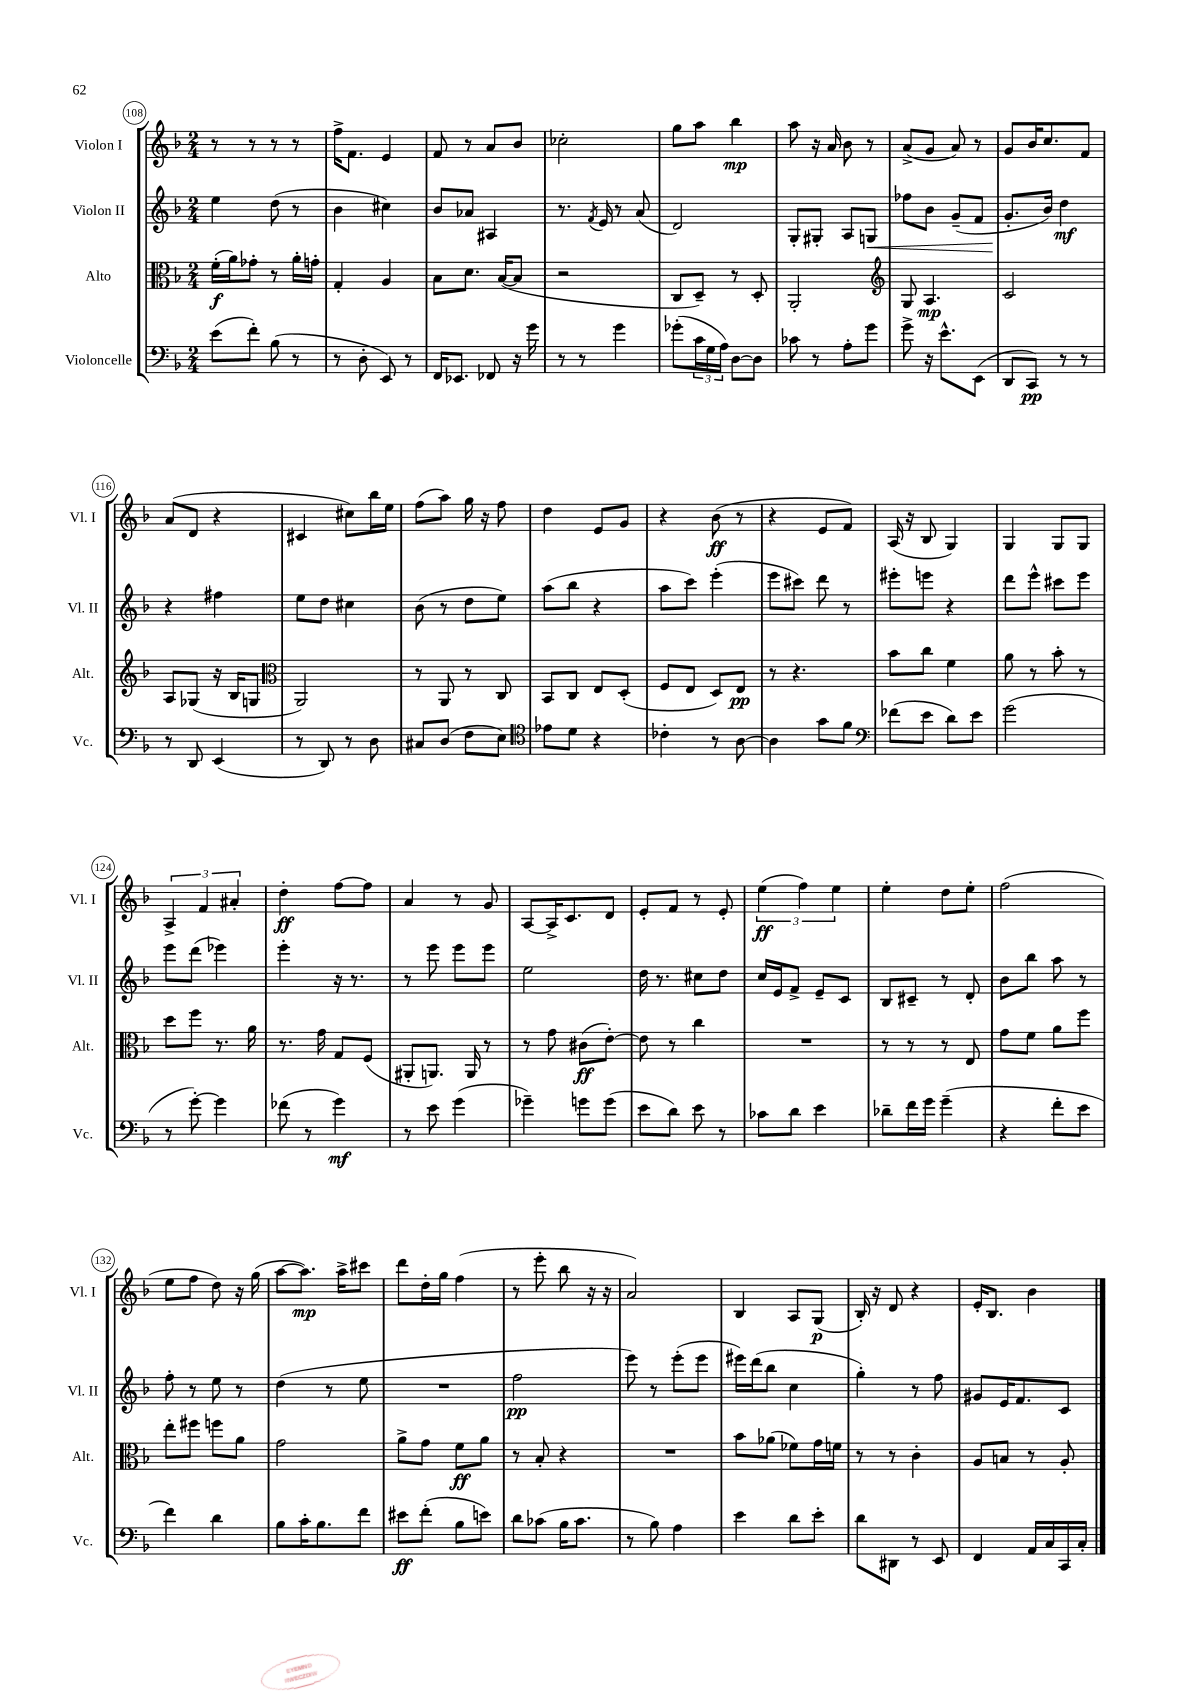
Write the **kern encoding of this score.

**kern	**dynam	**kern	**dynam	**kern	**dynam	**kern	**dynam
*part4	*part4	*part3	*part3	*part2	*part2	*part1	*part1
*staff4	*staff4	*staff3	*staff3	*staff2	*staff2	*staff1	*staff1
*I"Violoncelle	*	*I"Alto	*	*I"Violon II	*	*I"Violon I	*
*I'Vc.	*	*I'Alt.	*	*I'Vl. II	*	*I'Vl. I	*
*clefF4	*	*clefC3	*	*clefG2	*	*clefG2	*
*k[b-]	*	*k[b-]	*	*k[b-]	*	*k[b-]	*
*M2/4	*	*M2/4	*	*M2/4	*	*M2/4	*
=108	=108	=108	=108	=108	=108	=108	=108
(8e\L	.	(16f'\LL	f	4ee\	.	8r	.
.	.	16a\J)	.	.	.	.	.
8f'\J)	.	8g-X'\J	.	.	.	8r	.
(8B-\	.	8r	.	(8dd\	.	8r	.
8r	.	16a'\LL	.	8r	.	8r	.
.	.	16gn'\JJ	.	.	.	.	.
=109	=109	=109	=109	=109	=109	=109	=109
8r	.	4G'/	.	4b-\	.	16ff^\KL	.
.	.	.	.	.	.	8.f\J	.
8D'\	.	.	.	.	.	.	.
8EE/)	.	4A/	.	4cc#X\)	.	4e/	.
8r	.	.	.	.	.	.	.
=110	=110	=110	=110	=110	=110	=110	=110
16FF/KL	.	8B-\L	.	8b-/L	.	8f/	.
8.EE-X/J	.	.	.	.	.	.	.
.	.	8.d\J	.	8a-X/J	.	8r	.
8FF-X/	.	.	.	4A#X/	.	8a/L	.
.	.	([16B-/KL	.	.	.	.	.
16r	.	8B-/J]	.	.	.	8b-/J	.
16g\	.	.	.	.	.	.	.
=111	=111	=111	=111	=111	=111	=111	=111
8r	.	2r	.	8.r	.	2cc-X'\	.
8r	.	.	.	.	.	.	.
.	.	.	.	8qf/	.	.	.
.	.	.	.	16e/	.	.	.
4g\	.	.	.	8r	.	.	.
.	.	.	.	(8a/	.	.	.
=112	=112	=112	=112	=112	=112	=112	=112
(8g-X'\L	.	8C/L	.	2d/)	.	8gg\L	.
24c\L	.	8D~/J)	.	.	.	8aa\J	.
24G\	.	.	.	.	.	.	.
24A\JJ)	.	.	.	.	.	.	.
[8D\L	.	8r	.	.	.	4bb-\	mp
8D\J]	.	8D'/	.	.	.	.	.
=113	=113	=113	=113	=113	=113	=113	=113
8c-X\	.	2AA'/	.	8G'/L	.	8aa\	.
8r	.	.	.	8G#X'/J	.	16r	.
.	.	.	.	.	.	16a/	.
8A'\L	.	.	.	8A/L	.	8b-\	.
!	!	!	!	!	!LO:HP:b	!	!
8g\J	.	.	.	8Gn/J	<	8r	.
=114	=114	=114	=114	=114	=114	=114	=114
*	*	*clefG2	*	*	*	*	*
8g^\	.	8G/	.	8ff-X\L	.	(8a^/L	.
16r	.	4.A/	mp	8b-\J	.	8g/J	.
8.e^^\L	.	.	.	.	.	.	.
.	.	.	.	(8g~/L	.	8a/)	.
(8EE\J	.	.	.	8f/J	.	8r	.
=115	=115	=115	=115	=115	=115	=115	=115
8DD/L	.	2c/	.	8.g'/L	.	8g/L	.
8CC/J)	pp	.	.	.	.	16b-/K	.
.	.	.	.	16b-/Jk)	[	8.cc/	.
8r	.	.	.	4dd\	mf	.	.
8r	.	.	.	.	.	8f/J	.
!!LO:LB:g=z
=116	=116	=116	=116	=116	=116	=116	=116
8r	.	8A/L	.	4r	.	(8a/L	.
8DD/	.	(8G-X/J	.	.	.	8d/J	.
(4EE/	.	16r	.	4ff#X\	.	4r	.
.	.	16B-/KL	.	.	.	.	.
.	.	8Gn/J	.	.	.	.	.
=117	=117	=117	=117	=117	=117	=117	=117
*	*	*clefC3	*	*	*	*	*
8r	.	2AA/)	.	8ee\L	.	4c#X/	.
8DD/)	.	.	.	8dd\J	.	.	.
8r	.	.	.	4cc#X\	.	8cc#X\L)	.
8D\	.	.	.	.	.	16bb-\L	.
.	.	.	.	.	.	16ee\JJ	.
=118	=118	=118	=118	=118	=118	=118	=118
8C#X/L	.	8r	.	(8b-\	.	(8ff\L	.
(8D/J	.	8AA/	.	8r	.	8aa\J)	.
8F\L	.	8r	.	8dd\L	.	16gg\	.
.	.	.	.	.	.	16r	.
8E\J)	.	8C/	.	8ee\J)	.	8ff\	.
=119	=119	=119	=119	=119	=119	=119	=119
*clefC4	*	*	*	*	*	*	*
8e-X\L	.	8BB-/L	.	(8aa\L	.	4dd\	.
8d\J	.	8C/J	.	8bb-\J	.	.	.
4r	.	8E/L	.	4r	.	8e/L	.
.	.	(8D'/J	.	.	.	8g/J	.
=120	=120	=120	=120	=120	=120	=120	=120
4c-X'\	.	8F/L	.	8aa\L	.	4r	.
.	.	8E/J	.	8ccc\J)	.	.	.
8r	.	8D/L)	.	(4eee'\	.	(8b-\	ff
[8A\	.	8E/J	pp	.	.	8r	.
=121	=121	=121	=121	=121	=121	=121	=121
4A\]	.	8r	.	8eee\L	.	4r	.
.	.	4.r	.	8ccc#X\J)	.	.	.
8g\L	.	.	.	8ddd\	.	8e/L	.
8f\J	.	.	.	8r	.	8f/J)	.
=122	=122	=122	=122	=122	=122	=122	=122
*clefF4	*	*	*	*	*	*	*
(8f-X\L	.	8b-\L	.	8eee#X'\L	.	(16A/	.
.	.	.	.	.	.	16r	.
8e\J	.	8cc\J	.	8eeen\J	.	8B-/	.
8d\L)	.	4f\	.	4r	.	4G/)	.
8e\J	.	.	.	.	.	.	.
=123	=123	=123	=123	=123	=123	=123	=123
(2g\	.	8a\	.	8ddd\L	.	4G/	.
.	.	8r	.	8eee^^\J	.	.	.
.	.	8b-'\	.	8ccc#X\L	.	8G/L	.
.	.	8r	.	8eee\J	.	8G/J	.
!!LO:LB:g=z
=124	=124	=124	=124	=124	=124	=124	=124
8r	.	8dd\L	.	8eee\L	.	6A^/	.
[8g'\)	.	8ff\J	.	(8ddd\J	.	.	.
.	.	.	.	.	.	6f/	.
4g\]	.	8.r	.	4eee-X\)	.	.	.
.	.	.	.	.	.	6a#X'/	.
.	.	16a\	.	.	.	.	.
=125	=125	=125	=125	=125	=125	=125	=125
(8f-X\	.	8.r	.	4eee'\	.	4dd'\	ff
8r	.	.	.	.	.	.	.
.	.	16g\	.	.	.	.	.
4g\)	mf	8G/L	.	16r	.	[8ff\L	.
.	.	.	.	8.r	.	.	.
.	.	(8F/J	.	.	.	8ff\J]	.
=126	=126	=126	=126	=126	=126	=126	=126
8r	.	8AA#X'/L	.	8r	.	4a/	.
8e\	.	8.AAn/J)	.	8eee\	.	.	.
(4g\	.	.	.	8eee\L	.	8r	.
.	.	16AA/	.	.	.	.	.
.	.	8r	.	8eee\J	.	8g/	.
=127	=127	=127	=127	=127	=127	=127	=127
4g-X~\)	.	8r	.	2ee\	.	[8A/L	.
.	.	8g\	.	.	.	16A^/K]	.
.	.	.	.	.	.	8.c/	.
8gn\L	.	(8c#X\L	ff	.	.	.	.
(8g\J	.	[8e'\J)	.	.	.	8d/J	.
=128	=128	=128	=128	=128	=128	=128	=128
8e\L	.	8e\]	.	16dd\	.	8e'/L	.
.	.	.	.	8.r	.	.	.
8d\J)	.	8r	.	.	.	8f/J	.
8e\	.	4cc\	.	8cc#X\L	.	8r	.
8r	.	.	.	8dd\J	.	8e'/	.
=129	=129	=129	=129	=129	=129	=129	=129
8c-X\L	.	2r	.	16cc/LL	.	(6ee\	ff
.	.	.	.	16e/J	.	.	.
8d\J	.	.	.	8f^/J	.	.	.
.	.	.	.	.	.	6ff\)	.
4e\	.	.	.	8e~/L	.	.	.
.	.	.	.	.	.	6ee\	.
.	.	.	.	8c/J	.	.	.
=130	=130	=130	=130	=130	=130	=130	=130
8d-X~\L	.	8r	.	8B-/L	.	4ee'\	.
16f\L	.	8r	.	8c#X~/J	.	.	.
16g\JJ	.	.	.	.	.	.	.
(4g~\	.	8r	.	8r	.	8dd\L	.
.	.	8E/	.	8d'/	.	8ee'\J	.
=131	=131	=131	=131	=131	=131	=131	=131
4r	.	8g\L	.	8b-\L	.	(2ff\	.
.	.	8f\J	.	8bb-\J	.	.	.
8f'\L	.	8a\L	.	8aa\	.	.	.
8e\J	.	8ff\J	.	8r	.	.	.
!!LO:LB:g=z
=132	=132	=132	=132	=132	=132	=132	=132
4f\)	.	8ee'\L	.	8ff'\	.	8ee\L	.
.	.	8ff#X\J	.	8r	.	8ff\J	.
4d\	.	8ffn\L	.	8ee\	.	8dd\)	.
.	.	8a\J	.	8r	.	16r	.
.	.	.	.	.	.	(16gg\	.
=133	=133	=133	=133	=133	=133	=133	=133
8B-\L	.	2g\	.	(4dd\	.	[8aa\L	.
16c'\K	.	.	.	.	.	8.aa\J])	mp
8.B-\	.	.	.	.	.	.	.
.	.	.	.	8r	.	.	.
.	.	.	.	.	.	16aa^\KL	.
8f\J	.	.	.	8ee\	.	8ccc#X\J	.
=134	=134	=134	=134	=134	=134	=134	=134
8e#X\L	ff	8a^\L	.	2r	.	8ddd\L	.
(8f'\J	.	8g\J	.	.	.	16dd'\L	.
.	.	.	.	.	.	16gg\JJ	.
8B-\L	.	8f\L	ff	.	.	(4ff\	.
8en\J)	.	8a\J	.	.	.	.	.
=135	=135	=135	=135	=135	=135	=135	=135
8d\L	.	8r	.	2ff\	pp	8r	.
(8c-X\J	.	8B-'/	.	.	.	8eee'\	.
16B-\KL	.	4r	.	.	.	8bb-\	.
8.c-\J	.	.	.	.	.	.	.
.	.	.	.	.	.	16r	.
.	.	.	.	.	.	16r	.
=136	=136	=136	=136	=136	=136	=136	=136
8r	.	2r	.	8eee\)	.	2a/)	.
8B-\)	.	.	.	8r	.	.	.
4A\	.	.	.	(8eee'\L	.	.	.
.	.	.	.	8eee\J	.	.	.
=137	=137	=137	=137	=137	=137	=137	=137
4e\	.	8b-\L	.	16eee#X\LL)	.	4B-/	.
.	.	.	.	(16ddd\J	.	.	.
.	.	(8a-X\J	.	8bb-\J	.	.	.
8d\L	.	8f-X\L)	.	4cc\	.	8A/L	.
8e'\J	.	16g\L	.	.	.	(8G/J	p
.	.	16fn\JJ	.	.	.	.	.
=138	=138	=138	=138	=138	=138	=138	=138
8d\L	.	8r	.	4gg'\)	.	16B-'/)	.
.	.	.	.	.	.	16r	.
8DD#X\J	.	8r	.	.	.	8d/	.
8r	.	4c'\	.	8r	.	4r	.
8EE/	.	.	.	8ff\	.	.	.
=139	=139	=139	=139	=139	=139	=139	=139
4FF/	.	8A/L	.	8g#X/L	.	16e'/KL	.
.	.	.	.	.	.	8.B-/J	.
.	.	8Bn/J	.	16e/K	.	.	.
.	.	.	.	8.f/	.	.	.
16AA/LL	.	8r	.	.	.	4b-\	.
16C/	.	.	.	.	.	.	.
16CC/	.	8A'/	.	8c/J	.	.	.
16C'/JJ	.	.	.	.	.	.	.
==	==	==	==	==	==	==	==
*-	*-	*-	*-	*-	*-	*-	*-
